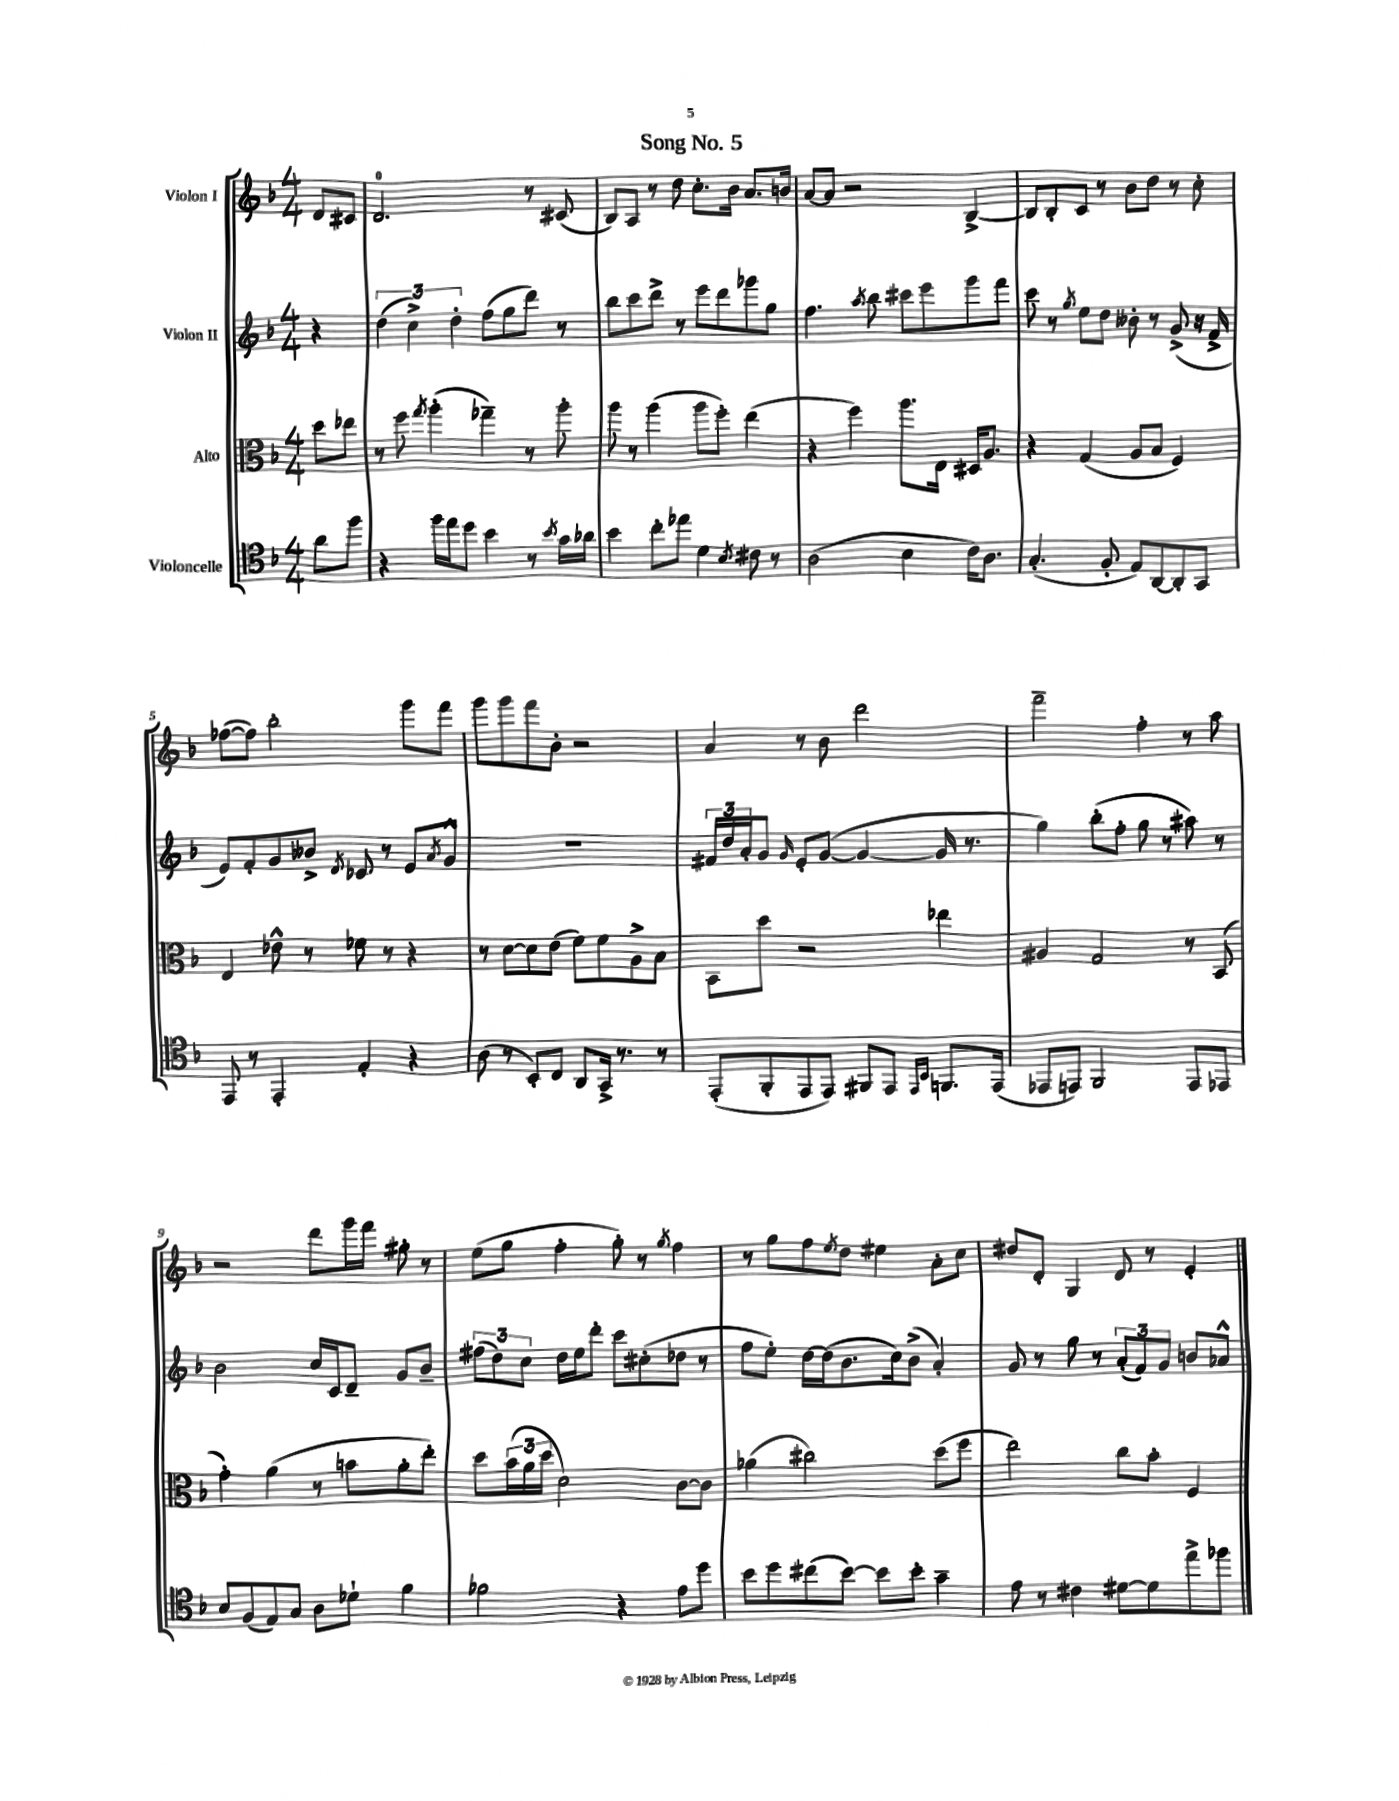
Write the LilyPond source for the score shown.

\header { title = "Song No. 5" }
<<
\new StaffGroup <<
\new Staff = "s0" \with { instrumentName = "Violon I" } {
    \clef treble \key f \major \numericTimeSignature \time 4/4 \partial 4
    d'8 cis'8 |
    d'2.-0 r8 cis'8( |
    bes8) a8 r8 d''8 c''8.-. bes'16 a'8. b'16 |
    a'8~ a'8 r2 bes4~-> |
    bes8 bes8-. c'8 r8 bes'8 d''8 r8 c''8-. |
    fes''8~( fes''8) bes''2-. g'''8 f'''8 |
    g'''8 g'''8 f'''8 bes'8-. r2 |
    a'4 r8 bes'8 d'''2 |
    f'''2-- f''4-. r8 a''8 |
    r2 d'''8 g'''16 f'''16 gis''8-. r8 |
    e''8( g''8 f''4-. g''8-.) r8 \acciaccatura { g''8 } f''4 |
    r8 g''8 f''8 \acciaccatura { e''8 } d''8 eis''4 a'8-. c''8 |
    dis''8 d'8-. g4 d'8 r8 e'4-. \bar "|." |
}
\new Staff = "s1" \with { instrumentName = "Violon II" } {
    \clef treble \key f \major \numericTimeSignature \time 4/4 \partial 4
    r4 |
    \tuplet 3/2 { d''4( c''4->) d''4-. } f''8( g''8 d'''8) r8 |
    bes''8 c'''8 d'''8-> r8 e'''8 d'''8 ges'''8 g''8 |
    f''4. \acciaccatura { a''8 } bes''8 cis'''8 e'''8 g'''8 f'''8 |
    c'''8 r8 \acciaccatura { g''8 } e''8 d''8 beses'8-. r8 g'8->( r16 f'16-> |
    e'8) f'8-. g'8 beses'8-> \acciaccatura { d'8 } ces'8 r8 e'8 \acciaccatura { a'8 } g'8-^ |
    R1 |
    \tuplet 3/2 { fis'16 d''16 a'16-. } g'8 \grace { g'16 } e'8-. g'8~( g'4~ g'16 r8. |
    g''4) bes''8-.( f''8-. g''8 r8 ais''8) r8 |
    bes'2 c''16 c'16 d'8-- g'8 bes'8-- |
    \tuplet 3/2 { fis''8( d''8) c''8 } d''16 e''16 d'''8-. c'''8 cis''8-.( des''8 r8 |
    f''8 e''8-.) d''16~ d''16( bes'8. c''16) bes'8->( a'4-.) |
    g'8 r8 g''8 r8 \tuplet 3/2 { a'8-.( f'8) g'8 } b'8 aes'8-^ \bar "|." |
}
\new Staff = "s2" \with { instrumentName = "Alto" } {
    \clef alto \key f \major \numericTimeSignature \time 4/4 \partial 4
    d''8 ees''8 |
    r8 f''8 \acciaccatura { g''8 } a''4-.( ges''4--) r8 a''8-. |
    a''8 r8 a''4( a''8 f''8-.) e''4( |
    r4 f''4) a''8. e16 dis16 a8. |
    r4 g4( a8 bes8 f4) |
    e4 ees'8-^ r8 fes'8 r8 r4 |
    r8 d'8~ d'8 e'8( f'8) f'8 a8-> bes8 |
    bes,8 d''8 r2 ees''4 |
    ais4 g2 r8 bes,8( |
    g'4-.) a'4( r8 b'8 a'8-. e''8-.) |
    d''8 \tuplet 3/2 { bes'16( a'16 d''16 } d'2) c'8~ c'8 |
    aes'4( cis''2) d''8( f''8 |
    e''2) c''8 bes'8-. f4 \bar "|." |
}
\new Staff = "s3" \with { instrumentName = "Violoncelle" } {
    \clef tenor \key f \major \numericTimeSignature \time 4/4 \partial 4
    a'8 f''8 |
    r4 f''16 e''16 d''8 bes'4 r8 \acciaccatura { bes'8 } g'16 aes'16 |
    bes'4 c''8-. ees''8 d'4 \acciaccatura { bes8 } cis'8 r8 |
    a2( bes4 c'16) a8. |
    g4.-.( f8-. e8) a,8~ a,8-. g,8 |
    e,8 r8 e,4-. e4-. r4 |
    a8( r8 bes,8-.) c8 a,8 g,16-> r8. r8 |
    e,8-.( f,8-. e,8 e,8) fis,8 e,8 \grace { e,16 bes,16 } f,8. e,16( |
    ees,8 e,8) f,2 e,8 ees,8 |
    bes8 f8( e8) g8 a8 des'8-! f'4 |
    fes'2 r4 e'8 d''8 |
    bes'8 d''8 cis''8( bes'8~) bes'8 bes'8-. g'4-- |
    e'8 r8 cis'4 dis'8~ dis'8 e''8-> fes''8 \bar "|." |
}
>>
>>
